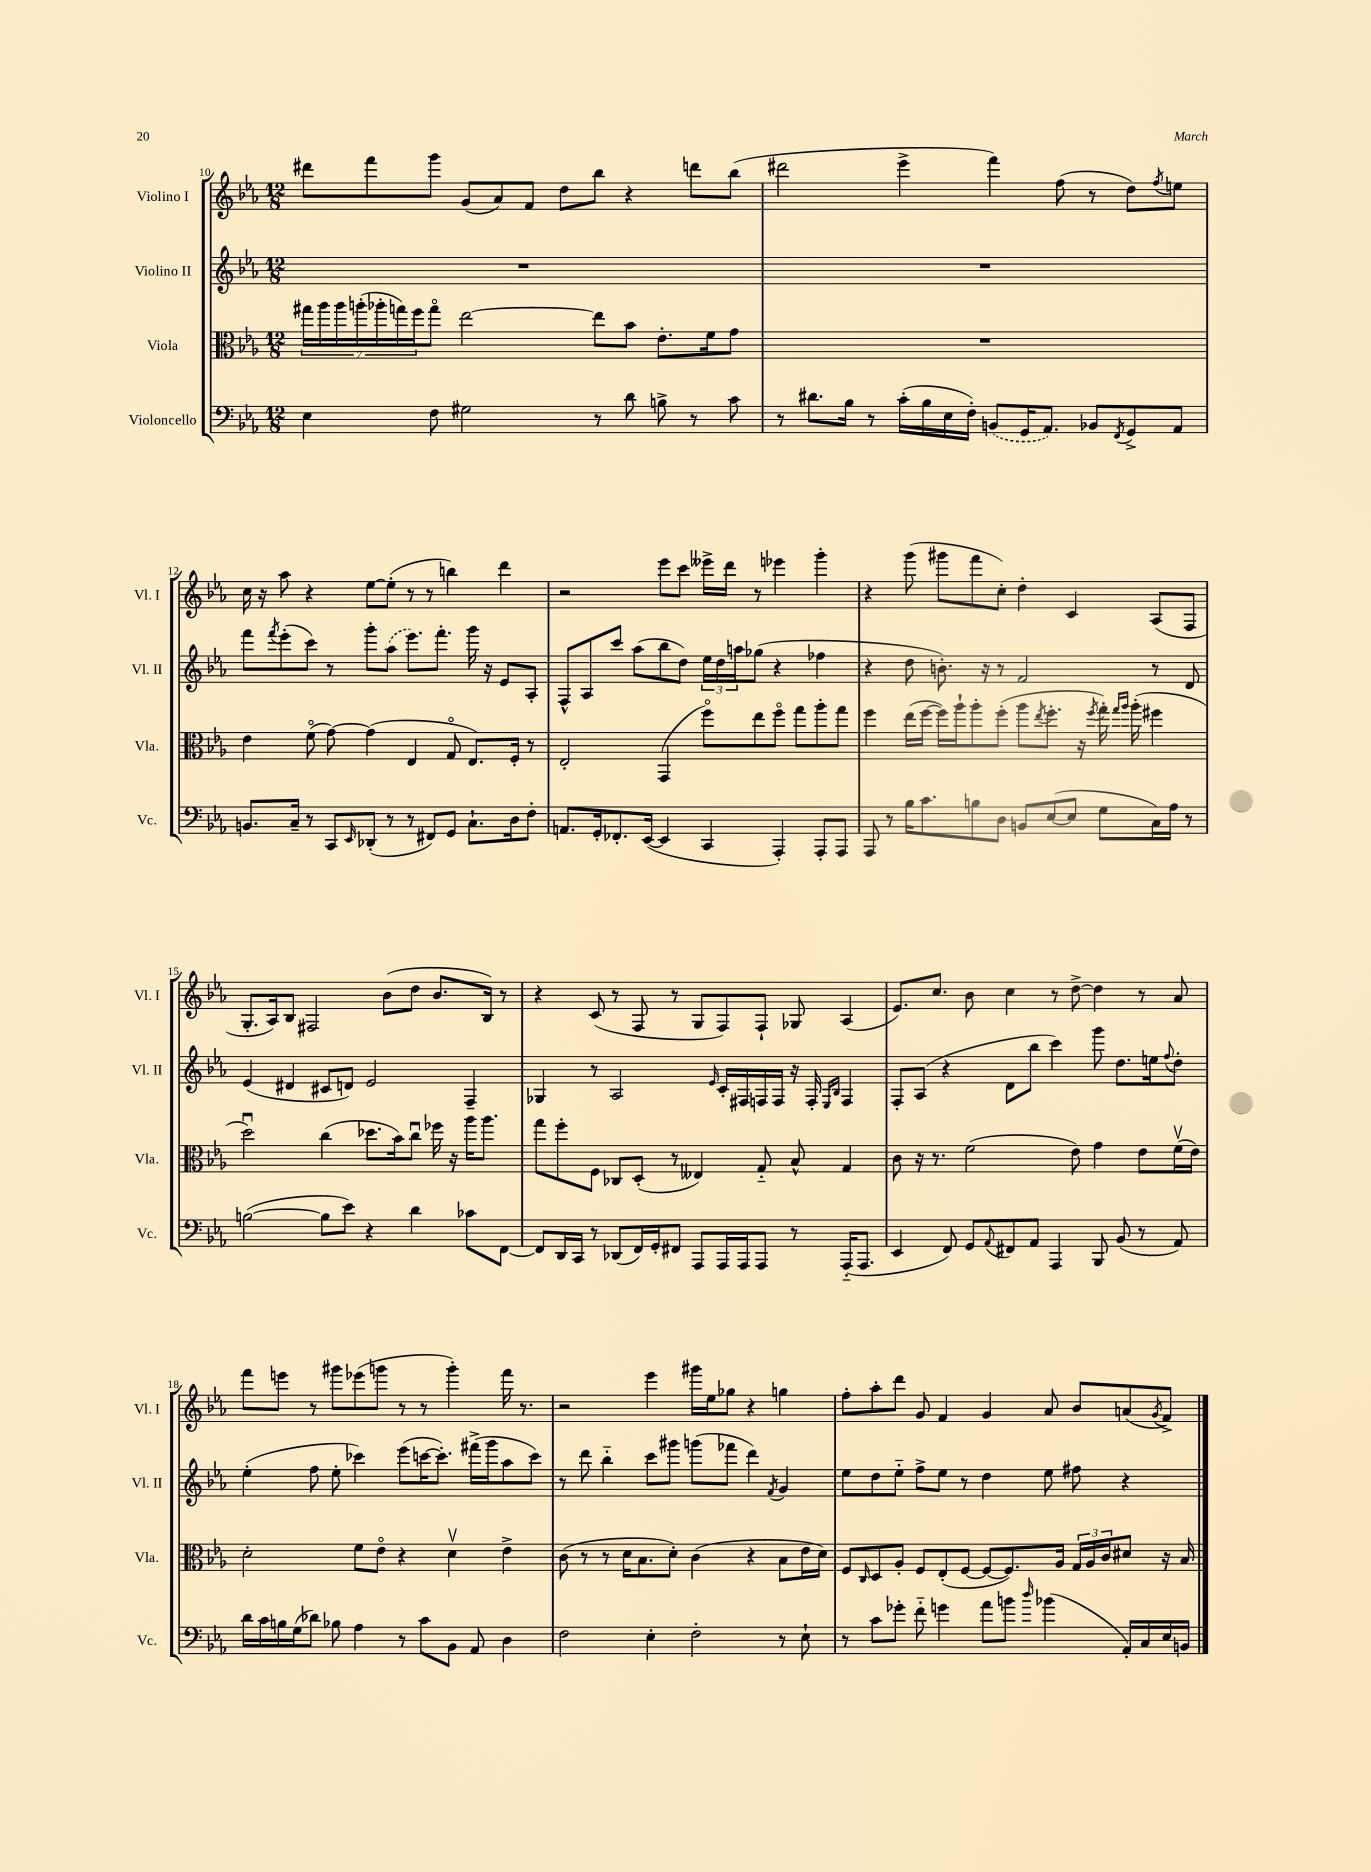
<<
\new StaffGroup <<
\new Staff = "s0" \with { instrumentName = "Violino I" shortInstrumentName = "Vl. I" } {
    \clef treble \key ees \major \numericTimeSignature \time 12/8
    dis'''8 f'''8 g'''8 g'8( aes'8) f'8 d''8 bes''8 r4 d'''8 bes''8( |
    dis'''2 ees'''4-> f'''4) f''8( r8 d''8) \acciaccatura { f''8 } e''8 |
    c''16 r16 aes''8 r4 ees''8~ ees''8-.( r8 r8 b''4) d'''4 |
    r2 ees'''8 c'''8 eeses'''16-> d'''16 r8 ees'''4 g'''4-. |
    r4 g'''8( gis'''8 f'''8 c''8-.) d''4-. c'4 aes8( f8 |
    g8.-. aes16) bes8 fis2 bes'8( d''8 bes'8. bes16) r8 |
    r4 c'8( r8 f8 r8 g8 f8) f8-! ges8 aes4( |
    ees'8.) c''8. bes'8 c''4 r8 d''8~-> d''4 r8 aes'8 |
    f'''8 e'''8 r8 gis'''8 ees'''8( g'''8 r8 r8 g'''4-.) f'''16 r8. |
    r2 ees'''4 gis'''16 ees''16 ges''8 r4 g''4 |
    f''8-. aes''8-. d'''8 g'8 f'4 g'4 aes'8 bes'8 a'8( \acciaccatura { g'8 } f'8->) \bar "|." |
}
\new Staff = "s1" \with { instrumentName = "Violino II" shortInstrumentName = "Vl. II" } {
    \clef treble \key ees \major \numericTimeSignature \time 12/8
    R1. |
    R1. |
    f'''8 \acciaccatura { f'''8 } ees'''8-.( c'''8) r8 g'''8-. \once \slurDashed aes''8( ees'''8.) f'''8.-. g'''16 r16 ees'8 aes8-. |
    f8-^ aes8 c'''8 aes''8( bes''8 d''8) \tuplet 3/2 { ees''16 d''16 a''16 } ges''8( r4 fes''4 |
    r4 d''8 b'8.-.) r16 r8 f'2 r8 d'8 |
    ees'4( dis'4 cis'8 d'8) ees'2 f4-- |
    ges4 r8 aes2 \grace { ees'16 } c'16-. fis16 f16 f16 r16 f16-. \grace { ees16 bes16 } f4 |
    f8-. aes8( r4 d'8 bes''8 c'''4) g'''8 d''8. e''16 \appoggiatura { f''8 } d''8-. |
    ees''4-.( f''8 ees''8-. ces'''4) ees'''8( c'''16~ c'''8.-.) fis'''16->( g'''16 aes''8 c'''8) |
    r8 d'''8 bes''4-_ c'''8 gis'''8 g'''8( fes'''8 d'''4) \acciaccatura { f'8 } g'4 |
    ees''8 d''8 ees''8-_ f''8-> ees''8 r8 d''4 ees''8 fis''8 r4 \bar "|." |
}
\new Staff = "s2" \with { instrumentName = "Viola" shortInstrumentName = "Vla." } {
    \clef alto \key ees \major \numericTimeSignature \time 12/8
    \tuplet 7/4 { gis''16 aes''16 aes''16 a''16-.( aes''16-. g''16) f''16 } g''8\flageolet ees''2~ ees''8 bes'8 ees'8.-. f'16 g'8 |
    R1. |
    ees'4 f'8\flageolet( g'8~) g'4( ees4 g8\flageolet ees8.) f16-. r8 |
    ees2-. g,4( f''8\flageolet) ees''8 f''8\flageolet g''8 aes''8-. g''8 |
    f''4 ees''16( f''16~ f''16) aes''16-! aes''8-. f''8-.( aes''8 \acciaccatura { ees''8 } f''8.-. r16 \acciaccatura { f''8 } g''16-.) \grace { g''16 aes''16 } aes''16-.( fis''4 |
    d''2\downbow) c''4( des''8. bes'16) c''8\downbow fes''16 r16 aes''16 aes''8. |
    g''8 f''8-. f8 ces8 d8-.( r8 eeses4) g8-_ bes8-^ g4 |
    c'8 r16 r8. f'2( ees'8) g'4 ees'8 f'16\upbow( ees'16) |
    d'2-. f'8 ees'8\flageolet r4 d'4\upbow ees'4-> |
    c'8( r8 r8 d'16 bes8. d'8-.) c'4( r4 bes8 ees'16 d'16) |
    f8 \grace { c16 } d8 aes8-. f8 ees8-.( f8~ f8~ f8.) aes16 \tuplet 3/2 { g16 aes16 c'16 } dis'8 r16 bes16 \bar "|." |
}
\new Staff = "s3" \with { instrumentName = "Violoncello" shortInstrumentName = "Vc." } {
    \clef bass \key ees \major \numericTimeSignature \time 12/8
    ees4 f8 gis2 r8 d'8 b8-> r8 c'8 |
    r8 dis'8. bes16 r8 c'16-.( bes16 ees16 f16-.) \once \slurDashed b,8( g,16 aes,8.) bes,8 \acciaccatura { f,8 } g,8-> aes,8 |
    b,8. c16-- r8 c,8 \grace { ees,16 } des,8-.( r8 r8 fis,8) g,8 c8.-! d16 f8-. |
    a,8. g,16-. fes,8.-. ees,16~( ees,4 c,4 aes,,4-.) aes,,8-. aes,,8 |
    aes,,8 r8 bes16 c'8. b8 d8 b,8 ees8~( ees8 g8 c16) aes16 r8 |
    b2~( b8 ees'8) r4 d'4 ces'8 f,8~ |
    f,8 d,16 c,16 r8 des,8( f,16) g,16-. fis,8 aes,,8 aes,,16 aes,,16 aes,,8 r8 aes,,16-_( aes,,8. |
    ees,4 f,8) g,8 \appoggiatura { aes,8 } fis,8 aes,8 aes,,4 bes,,8 bes,8( r8 aes,8) |
    d'16 c'16 b16 g16( des'8) bes8 aes4 r8 c'8 bes,8 aes,8 d4 |
    f2 ees4-. f2-. r8 ees8-! |
    r8 c'8 ges'8-. f'8-_ g'4 aes'8 b'8 \grace { d''16 } bes'4( aes,16-.) c16 ees16 b,16 \bar "|." |
}
>>
>>
\layout { \context { \Score currentBarNumber = #10 } }
